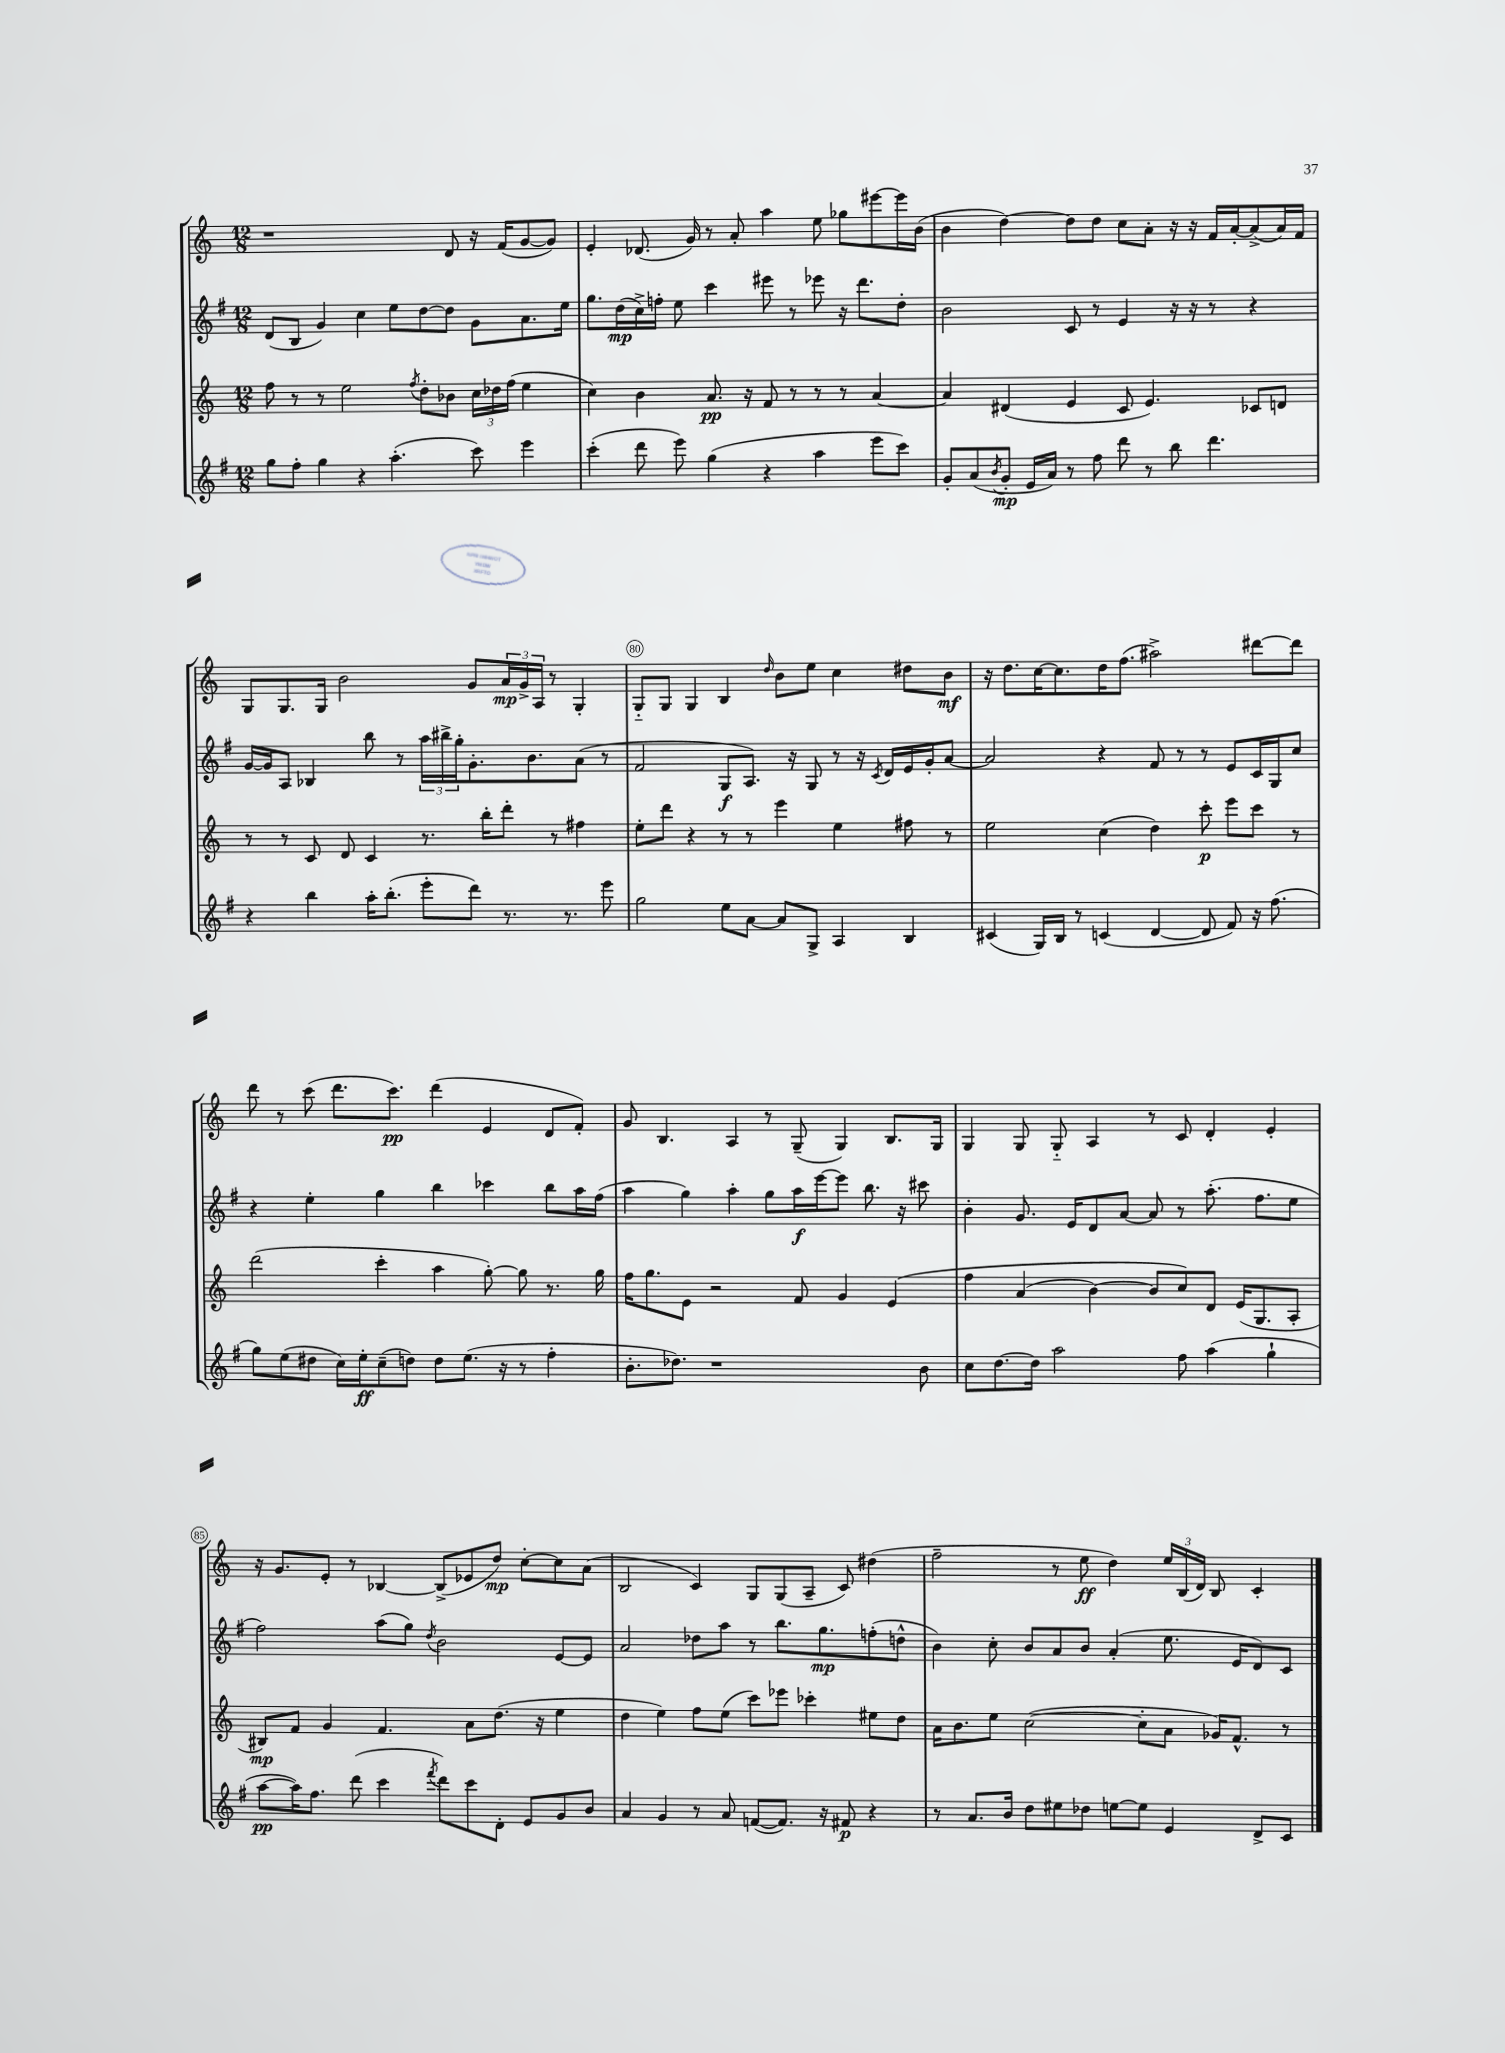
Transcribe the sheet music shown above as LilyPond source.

<<
\new StaffGroup <<
\new Staff = "s0" {
    \clef treble \key c \major \numericTimeSignature \time 12/8
    r1 d'8 r16 f'16( g'8~ g'8) |
    e'4-. des'8.( g'16) r8 a'8-. a''4 e''8 ges''8 eis'''8~ eis'''16 b'16( |
    b'4 d''4~) d''8 d''8 c''8 a'8-. r16 r16 f'16 a'16~-. a'8->( a'16) f'16 |
    g8 g8. g16 b'2 g'8 \tuplet 3/2 { a'16\mp g'16-> a16 } r8 g4-. |
    g8-_ g8 g4 b4 \grace { d''16 } b'8 e''8 c''4 dis''8 b'8\mf |
    r16 d''8. c''16~ c''8. d''16 f''8.( ais''2->) dis'''8~ dis'''8 |
    d'''8 r8 c'''8( d'''8. c'''8.\pp) d'''4( e'4 d'8 f'8-.) |
    g'8 b4. a4 r8 g8--( g4) b8. g16 |
    g4 g8 g8-_ a4 r8 c'8 d'4-. e'4-. |
    r16 g'8. e'8-. r8 bes4~ bes8->( ees'8 d''8\mp) c''8~-. c''8 a'8( |
    b2 c'4) g8 g8( a8-- c'8) dis''4( |
    f''2-- r8 e''8\ff d''4) \tuplet 3/2 { e''16 b16( d'16) } b8 c'4-. \bar "|." |
}
\new Staff = "s1" {
    \clef treble \key g \major \numericTimeSignature \time 12/8
    d'8( b8 g'4) c''4 e''8 d''8~ d''8 g'8 a'8. e''16 |
    g''8. d''16\mp( c''16->) f''16-. e''8 c'''4 eis'''8 r8 ees'''8 r16 d'''8. d''8-. |
    b'2 c'8 r8 e'4 r16 r16 r8 r4 |
    g'16~ g'16 a8 bes4 b''8 r8 \tuplet 3/2 { a''16 bis''16-> g''16-. } g'8.-. b'8. a'8( r8 |
    fis'2 g8\f a8.) r16 g8 r8 r16 \acciaccatura { c'8 } d'16 e'16 g'16-. a'8~ |
    a'2 r4 fis'8 r8 r8 e'8 c'16 g16 c''8 |
    r4 e''4-. g''4 b''4 ces'''4 b''8 a''16 fis''16( |
    a''4 g''4) a''4-. g''8 a''16\f e'''16~ e'''8 b''8. r16 cis'''8 |
    b'4-. g'8. e'16 d'8 a'8~ a'8 r8 a''8.-.( fis''8. e''8 |
    fis''2) a''8( g''8) \acciaccatura { d''8 } b'2 e'8~ e'8 |
    a'2 des''8 a''8 r8 b''8. g''8.\mp f''8-.( d''8-^ |
    b'4) c''8-. b'8 a'8 b'8 a'4-.( e''8. e'16 d'8) c'8 \bar "|." |
}
\new Staff = "s2" {
    \clef treble \key c \major \numericTimeSignature \time 12/8
    f''8 r8 r8 e''2 \acciaccatura { f''8 } d''8-. bes'8 \tuplet 3/2 { c''16 des''16 f''16( } e''4 |
    c''4) b'4 a'8.\pp r16 f'8 r8 r8 r8 a'4~ |
    a'4 dis'4( e'4 c'8 e'4.) ces'8 d'8 |
    r8 r8 c'8 d'8 c'4 r8. b''16-. d'''8-. r8 fis''4 |
    e''8-. d'''8 r4 r8 r8 e'''4 e''4 fis''8 r8 |
    e''2 c''4( d''4) c'''8-.\p e'''8 c'''8 r8 |
    d'''2( c'''4-. a''4 g''8~-.) g''8 r8. g''16 |
    f''16 g''8. e'8 r2 f'8 g'4 e'4\( |
    f''4 a'4( b'4~) b'8 c''8\) d'8 e'16( g8. a8-. |
    bis8\mp) f'8 g'4 f'4. a'8 d''8.( r16 e''4 |
    d''4 e''4) f''8 e''8( c'''8) ees'''8 ces'''4-. eis''8 d''8 |
    a'16 b'8. e''8 c''2~( c''8-. a'8 ges'16) f'8.-^ r8 \bar "|." |
}
\new Staff = "s3" {
    \clef treble \key g \major \numericTimeSignature \time 12/8
    g''8 fis''8-. g''4 r4 a''4.-.( c'''8) e'''4 |
    c'''4-.( d'''8 e'''8) g''4( r4 a''4 e'''8 c'''8) |
    g'8-. a'8( \acciaccatura { b'8 } g'8-.\mp e'16 a'16) r8 fis''8 d'''8 r8 b''8 d'''4. |
    r4 b''4 a''16-. b''8.-.( e'''8-. d'''8) r8. r8. e'''8 |
    g''2 e''8 a'8~ a'8 g8-> a4 b4 |
    cis'4( g16) b16 r8 c'4( d'4~ d'8 fis'8) r16 fis''8.( |
    g''8) e''8( dis''8 c''16) e''16-.\ff c''8--( d''8) d''8 e''8.( r16 r8 fis''4-. |
    b'8.-. des''8.) r1 b'8 |
    c''8 d''8.~ d''16 a''2 fis''8 a''4( g''4-! |
    a''8~\pp a''16) fis''8. d'''8( c'''4 \acciaccatura { fis'''8 } d'''8) c'''8 d'8-. e'8 g'8 b'8 |
    a'4 g'4 r8 a'8 f'8~( f'8.) r16 fis'8\p r4 |
    r8 a'8. b'16 d''8 eis''8 des''8 e''8~ e''8 e'4 d'8-> c'8 \bar "|." |
}
>>
>>
\layout { \context { \Score currentBarNumber = #76 \override BarNumber.break-visibility = ##(#f #t #t) barNumberVisibility = #(every-nth-bar-number-visible 5) \override BarNumber.stencil = #(make-stencil-circler 0.1 0.3 ly:text-interface::print) } }
